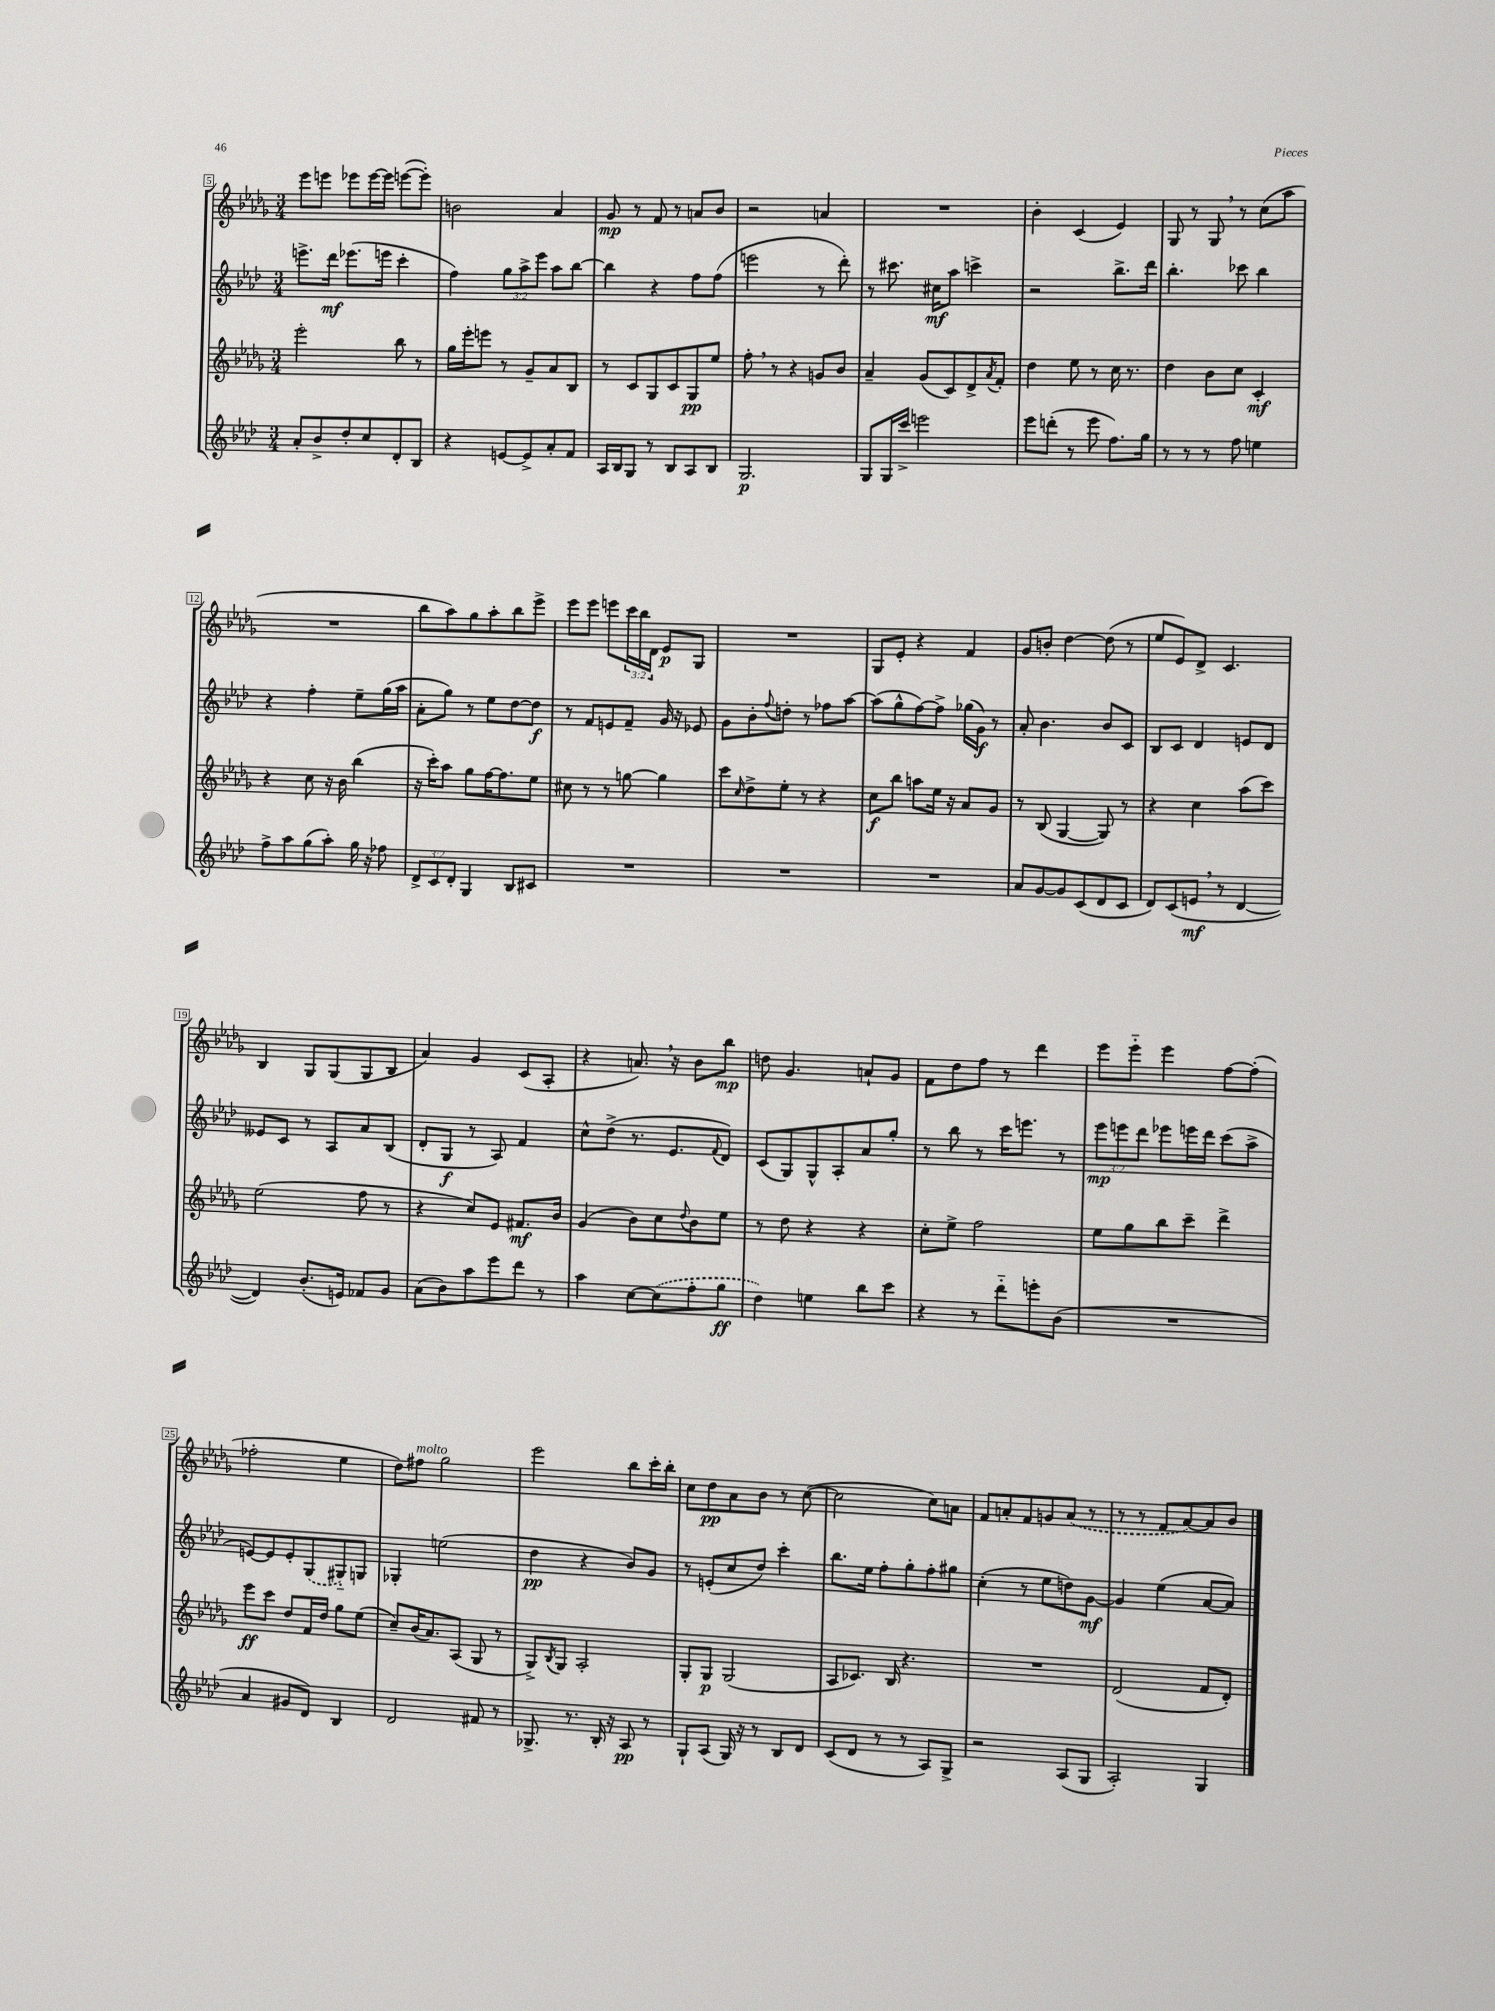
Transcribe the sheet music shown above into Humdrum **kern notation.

**kern	**kern	**kern	**kern
*staff4	*staff3	*staff2	*staff1
*clefG2	*clefG2	*clefG2	*clefG2
*k[b-e-a-d-]	*k[b-e-a-d-g-]	*k[b-e-a-d-]	*k[b-e-a-d-g-]
*M3/4	*M3/4	*M3/4	*M3/4
8a-'/L	2eee-'\	8.eee^\L	8eee-\L
8b-^/	.	.	8eee\J
.	.	16ddd-\Jk	.
8dd-'/	.	(8.eee-\L	8eee-\L
8cc/	.	.	[16eee-\L
.	.	16eee\Jk	16eee-\]JJ
8d-'/	8bb-\	4ccc'\	([8eee\L
8B-/J	8r	.	8eee'\]J)
=	=	=	=
4r	16gg-\LL	4ff\)	2b\
.	16eee-'\J	.	.
.	8eee\J	.	.
[8e/L	8r	12gg\L	.
.	.	12aa-^\	.
8e^/]	8g-~/L	.	.
.	.	12eee-\J	.
8a-'/	8a-/	8aa-\L	4a-/
8f/J	8B-/J	[8bb-\J	.
=	=	=	=
16A-/LL	8r	4bb-\]	8g-/
16B-/J	.	.	.
8G/J	8c/L	.	8r
8r	8G-/	4r	8f/
8B-/L	8c/	.	8r
8A-/	8G-/	8ff\L	8a/L
8B-/J	8ee-/J	(8ff\J	8b-/J
=	=	=	=
2.G/	8ff'\	2eee\	2r
.	8r	.	.
.	4r	.	.
.	8g/L	8r	4a/
.	8b-/J	8ddd-'\)	.
=	=	=	=
8G/L	4a-~/	8r	2.r
16G/L	.	8.ccc#\	.
16ccc^/JJ	.	.	.
2eee\	(8g-/L	.	.
.	.	16cc#\LK	.
.	8c/)	8aa-\J	.
.	8d-^/	4ccc^\	.
.	8qa-/	.	.
.	8f'/J	.	.
=	=	=	=
8eee-\L	4dd-\	2r	4b-'\
(8ddd'\J	.	.	.
8r	8ee-\	.	(4c/
8eee-\	8r	.	.
8.ff\L)	16cc\	8.bb-^\L	4e-/)
.	8.r	.	.
16gg\Jk	.	16ddd-\Jk	.
=	=	=	=
8r	4dd-\	4.bb-'\	8G-/
8r	.	.	8r
8r	8b-\L	.	8G-/
8ff\	8cc\J	8ccc-\	8r
4ee\	4c'/	4bb-\	(8cc\L
.	.	.	8aa-\J
=	=	=	=
8ff^\L	4r	4r	2.r
8aa-\	.	.	.
(8gg\	8cc\	4ff'\	.
8aa-'\J)	16r	.	.
.	16b-\	.	.
16gg\	(4bb-\	8ee-~\L	.
16r	.	.	.
8ff-\	.	(16gg\L	.
.	.	16aa-\JJ	.
=	=	=	=
12d-^/L	16r	8a-'\L	8bb-\L
.	16ccc'\LK)	.	.
12c/	.	.	.
.	8aa-\J	8gg\J)	8aa-\)
12d-'/J	.	.	.
4G/	8gg-\L	8r	8gg-\
.	[16ff\K	8ee-\L	8aa-'\
.	8.ff\]	.	.
8B-/L	.	[8dd-\	8bb-\
8c#/J	8ee-\J	8dd-\]J	8eee-^\J
=	=	=	=
2.r	8cc#\	8r	8eee-\L
.	8r	8f/L	8eee-\J
.	8r	8e/	8eee\L
.	[8gg\	8f~/J	24ccc\L
.	.	.	24bb-\
.	.	.	24d-\JJ
.	4gg\]	16g/	8e-/L
.	.	16r	.
.	.	8e-/	8G-/J
=	=	=	=
2.r	8ccc\L	8g\L	2.r
.	16qqcc/	.	.
.	8dd-^\	8b-'\	.
.	.	8qqff/	.
.	8ee-'\J	8dd'\J	.
.	8r	8r	.
.	4r	8ff-\L	.
.	.	[8aa-\J	.
=	=	=	=
2.r	8cc\L	(8aa-\]L	8G-/L
.	8bb-\J	8gg^^\	8e-'/J
.	8aa\L	[8ff\)	4r
.	16ee-\Jk	8ff^\]J	.
.	16r	.	.
.	8a-/L	(16gg-\LL	4f/
.	.	16g\JJ)	.
.	8g-/J	8r	.
=	=	=	=
8a-/L	8r	8a-'/	8g-/L
[8g/	(8B-/	4.b-\	8b'/J
8g/]	[4G-/	.	[4dd-\
(8c/	.	.	.
8d-/	8G-/])	8b-/L	(8dd-\]
8c/J	8r	8c/J	8r
=	=	=	=
8d-/L)	4r	8B-/L	8ee-/L
(8c/	.	8c/J	8e-/)
8e/J	4cc\	4d-/	8d-^/J
8r	.	.	4.c/
[4d-/	(8aa-\L	8e/L	.
.	8ccc\J)	8d-/J	.
=	=	=	=
4d-/])	(2ee-\	8e--/L	4B-/
.	.	8c/J	.
(8.b-'/L	.	8r	8G-/L
.	.	8A-/L	(8G-/
16e/Jk)	.	.	.
8f-/L	8ff\	8a-/	8G-/
8g/J	8r	(8B-/J	8B-/J
=	=	=	=
(8a-\L	4r	8d-'/L	4a-/)
8b-\)	.	8G/J	.
8aa-\	8cc/L)	8r	4g-/
8eee-\	8e-/J	8A-/)	.
8ddd-\J	8.f#/L	4f/	(8c/L
8r	.	.	8A-'/J
.	16b-/Jk	.	.
=	=	=	=
4aa-\	(4g-/	8cc^^\L	4r
.	.	(8dd-^\J	.
[8cc\L	8b-\L)	8.r	8.a/)
(8cc\]	8cc\	.	.
.	.	8.e-/L	16r
.	8qqdd-/	.	.
8ff'\	8b-\	.	8b-\L
.	.	8qqf/	.
8gg\J	8ee-\J	8d-/J)	8bb-\J
=	=	=	=
4dd-\)	8r	(8c/L	8dd\
.	8dd-\	8G/)	4.g-/
4ee\	4r	8G^^/	.
.	.	8A-'/	.
8bb-\L	4r	8a-/	8a`/L
8ccc\J	.	8gg'/J	8g-/J
=	=	=	=
4r	8cc'\L	8r	8f\L
.	8ee-^\J	8bb-\	8dd-\
8r	2ff\	8r	8ff\J
8ddd-'~\L	.	16ccc\LK	8r
.	.	8.eee\J	.
8eee'\	.	.	4ddd-\
(8b-\J	.	8r	.
=	=	=	=
2.r	8ee-\L	12eee-\L	8eee-\L
.	.	12eee\	.
.	8gg-\	.	8eee-'~\J
.	.	12ddd-\J	.
.	8bb-\	8eee-\L	4eee-\
.	8ccc~\J	16eee\L	.
.	.	16ddd-\JJ	.
.	4ddd-^\	(8ccc\L	[8ff\L
.	.	8aa-^\J	(8ff'\]J
=	=	=	=
4a-/	8eee-\L	[8e/L)	2ff-'\
.	8ccc\J	8e/]	.
8g#/L	8dd-/L	8e'/	.
8d-/J)	16f/L	(8G/	.
.	16dd-/JJ	.	.
4B-/	8gg-\L	8G#'~/)	4ee-\
.	(8ee-\J	8G/J	.
=	=	=	=
2d-/	8cc~/L)	4G-'/	8dd-\L)
.	(16b-/K	.	8ff#\J
.	8.a-/)	.	.
.	.	(2ee\	2gg-\
.	(8A-/J	.	.
8f#/	8G-/	.	.
8r	8r	.	.
=	=	=	=
8.G-^/	8G-^/L)	4dd-\	2eee-\
.	8qB-/	.	.
.	8G-/J	.	.
8.r	.	.	.
.	2A-'/	4r	.
16B-'/	.	.	.
16r	.	.	.
8A-/	.	8b-/L)	8bb-\L
8r	.	8g/J	16ccc'\L
.	.	.	16bb-'\JJ
=	=	=	=
8G`/L	8G-'/L	8r	8cc\L
(8A-/J	8G-/J	(8e'/L	8dd-\
16G/)	(2G-/	8cc/	8a-\
16r	.	.	.
8r	.	8dd-/J)	8b-\J
8B-/L	.	4ccc'\	8r
8d-/J	.	.	([8cc\
=	=	=	=
(8c/L	8A-/L	8.bb-\L	2cc\]
8d-/J	8.c-/J)	.	.
.	.	16ee-\Jk	.
8r	.	8ff'\L	.
.	16B-/	.	.
8r	4.r	8gg'\	.
8A-/L)	.	8ff'\	8cc\L)
8G^/J	.	8gg#\J	8a\J
=	=	=	=
2r	2.r	(4cc'\	8f/L
.	.	.	8a'/
.	.	8r	8f/
.	.	8ee-\L	8g/
(8A-/L	.	8dd\)	(8a/J
8G/J	.	[8g\J	8r
=	=	=	=
2A-'/)	(2d-/	4g/]	8r
.	.	.	8r
.	.	(4ee-\	8f/L
.	.	.	[8a-/)
4G/	8f/L	[8a-/L	8a-/]
.	8d-'/J)	8a-/]J)	8b-/J
==	==	==	==
*-	*-	*-	*-
